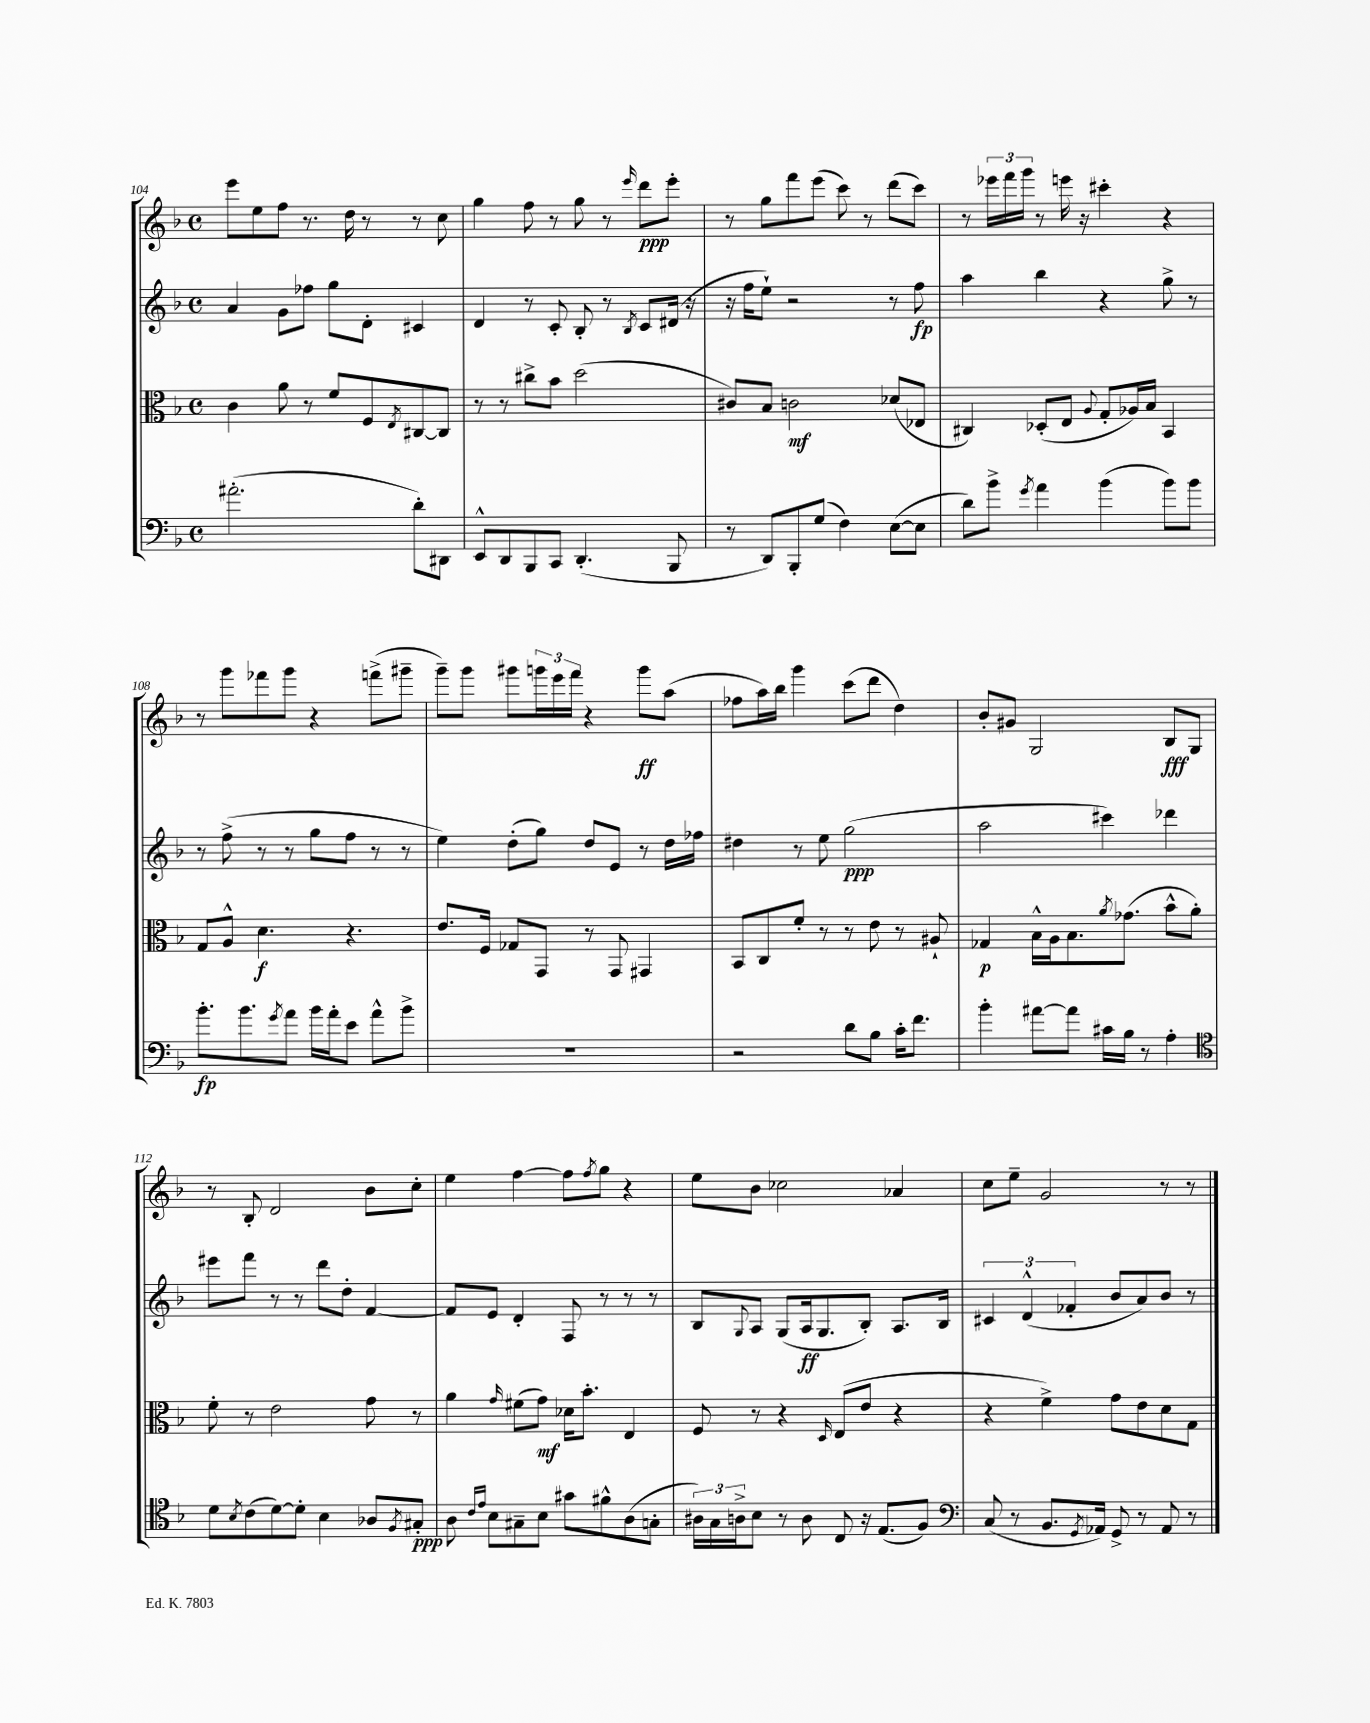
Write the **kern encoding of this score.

**kern	**kern	**kern	**kern
*staff4	*staff3	*staff2	*staff1
*clefF4	*clefC3	*clefG2	*clefG2
*k[b-]	*k[b-]	*k[b-]	*k[b-]
*M4/4	*M4/4	*M4/4	*M4/4
*met(c)	*met(c)	*met(c)	*met(c)
(2.a#'\	4c\	4a/	8eee\L
.	.	.	8ee\
.	8a\	8g\L	8ff\J
.	8r	8ff-\J	8.r
.	8f/L	8gg\L	.
.	.	.	16dd\
.	8F/	8d'\J	8r
.	8qE/	.	.
8d'\L)	[8C#/	4c#/	8r
8DD#\J	8C#/]J	.	8cc\
=	=	=	=
8EE^^/L	8r	4d/	4gg\
8DD/	8r	.	.
8BBB-/	8cc#^\L	8r	8ff\
8CC/J	8b-\J	8c'/	8r
(4.DD'/	(2dd\	8B-'/	8gg\
.	.	8r	8r
.	.	8qB-/	16qqeee/
.	.	8c/L	8ddd\L
8BBB-/	.	(16d#/Jk	8eee'\J
.	.	16r	.
=	=	=	=
8r	8c#/L)	16r	8r
.	.	16ff\LK	.
8DD/L)	8B-/J	8ee`\J)	8gg\L
8BBB-'/	2c\	2r	8fff\
(8G/J	.	.	(8eee\J
4F\)	.	.	8ccc\)
.	.	.	8r
([8E\L	(8d-/L	8r	(8ddd\L
8E\]J	8E-/J	8ff\	8ccc\J)
=	=	=	=
8d\L)	4C#/)	4aa\	8r
8b-^\J	.	.	24eee-\LL
.	.	.	24fff\
.	.	.	24ggg\JJ
8qg/	.	.	.
4a\	(8D-'/L	4bb-\	8r
.	8E/J	.	16eee\
.	.	.	16r
.	8qqA/	.	.
(4b-\	8G'/L	4r	4ccc#'\
.	16A-/L)	.	.
.	16B-/JJ	.	.
8b-\L)	4BB-/	8gg^\	4r
8b-\J	.	8r	.
=	=	=	=
8.b-'\L	8G/L	8r	8r
.	8A^^/J	(8ff^\	8ggg\L
8.b-\	.	.	.
.	4.d\	8r	8fff-\
8qg/	.	.	.
8a\J	.	8r	8ggg\J
16b-\LL	.	8gg\L	4r
16a'\J	.	.	.
8e\J	4.r	8ff\J	.
8a^^\L	.	8r	(8fff^\L
8b-^\J	.	8r	8ggg#~\J
=	=	=	=
1r	8.e/L	4ee\)	8ggg~\L)
.	.	.	8ggg\J
.	16F/Jk	.	.
.	8G-/L	(8dd'\L	8ggg#\L
.	8GG/J	8gg\J)	24ggg\L
.	.	.	24eee\
.	.	.	24fff\JJ
.	8r	8dd/L	4r
.	8GG/	8e/J	.
.	4GG#/	8r	8ggg\L
.	.	16dd\LL	(8aa\J
.	.	16ff-\JJ	.
=	=	=	=
2r	8BB-/L	4dd#\	8ff-\L
.	8C/	.	16aa\L)
.	.	.	16bb-\JJ
.	8f'/J	8r	4ggg\
.	8r	8ee\	.
8d\L	8r	(2gg\	(8ccc\L
8B-\J	8e\	.	8ddd\J
16c'\LK	8r	.	4dd\)
8.f\J	.	.	.
.	8A#`/	.	.
=	=	=	=
4b-'\	4G-/	2aa\	8b-'/L
.	.	.	8g#/J
[8a#\L	16B-^^\LL	.	2G/
.	16A\J	.	.
8a#\]J	8.B-\	.	.
16c#\LL	.	4ccc#\)	.
.	8qa/	.	.
16B-\JJ	(8.g-\J	.	.
8r	.	.	.
4A'\	8b-^^\L	4ddd-\	8B-/L
.	8a'\J)	.	8G/J
=	=	=	=
*clefC4	*	*	*
8d\L	8f'\	8eee#\L	8r
8qB-/	.	.	.
(8c\	8r	8fff\J	8B-'/
[8d\)	2e\	8r	2d/
8d'\]J	.	8r	.
4B-\	.	8ddd\L	.
.	.	8dd'\J	.
8A-/L	8g\	[4f/	8b-\L
8qF/	.	.	.
8G#'/J	8r	.	8cc'\J
=	=	=	=
8A\	4a\	8f/]L	4ee\
16qqc/LL	.	.	.
16qqe/JJ	.	.	.
8B-\L	.	8e/J	.
.	16qqg/	.	.
8G#~\	(8f#\L	4d'/	[4ff\
8B-\J	8g\J)	.	.
8g#\L	16d-\LK	8F/	8ff\]L
.	8.b-'\J	.	.
.	.	.	8qff/
8f#^^\	.	8r	8gg\J
(8A\	4E/	8r	4r
8G'\J	.	8r	.
=	=	=	=
24A#\LL)	8F/	8B-/L	8ee\L
24G\	.	.	.
24A^\J	.	.	.
.	.	8qqG/	.
8B-\J	8r	8A/J	8b-\J
8r	4r	(8G/L	2cc-\
8A\	.	16A/k	.
.	.	8.G/	.
.	16qqD/	.	.
8C/	(8E/L	.	.
16r	8e/J	8B-'/J)	.
(8.E/L	.	.	.
.	4r	8.A/L	4a-/
8F/J)	.	.	.
.	.	16B-/Jk	.
=	=	=	=
*clefF4	*	*	*
(8C/	4r	6c#/	8cc\L
8r	.	.	8ee~\J
.	.	(6d^^/	.
8.BB-/L	4f^\)	.	2g/
.	.	6f-'/	.
8qGG/	.	.	.
16AA-/Jk)	.	.	.
8GG^/	8g\L	8b-/L	.
8r	8e\	8a/)	.
8AA-/	8d\	8b-/J	8r
8r	8G\J	8r	8r
==	==	==	==
*-	*-	*-	*-
